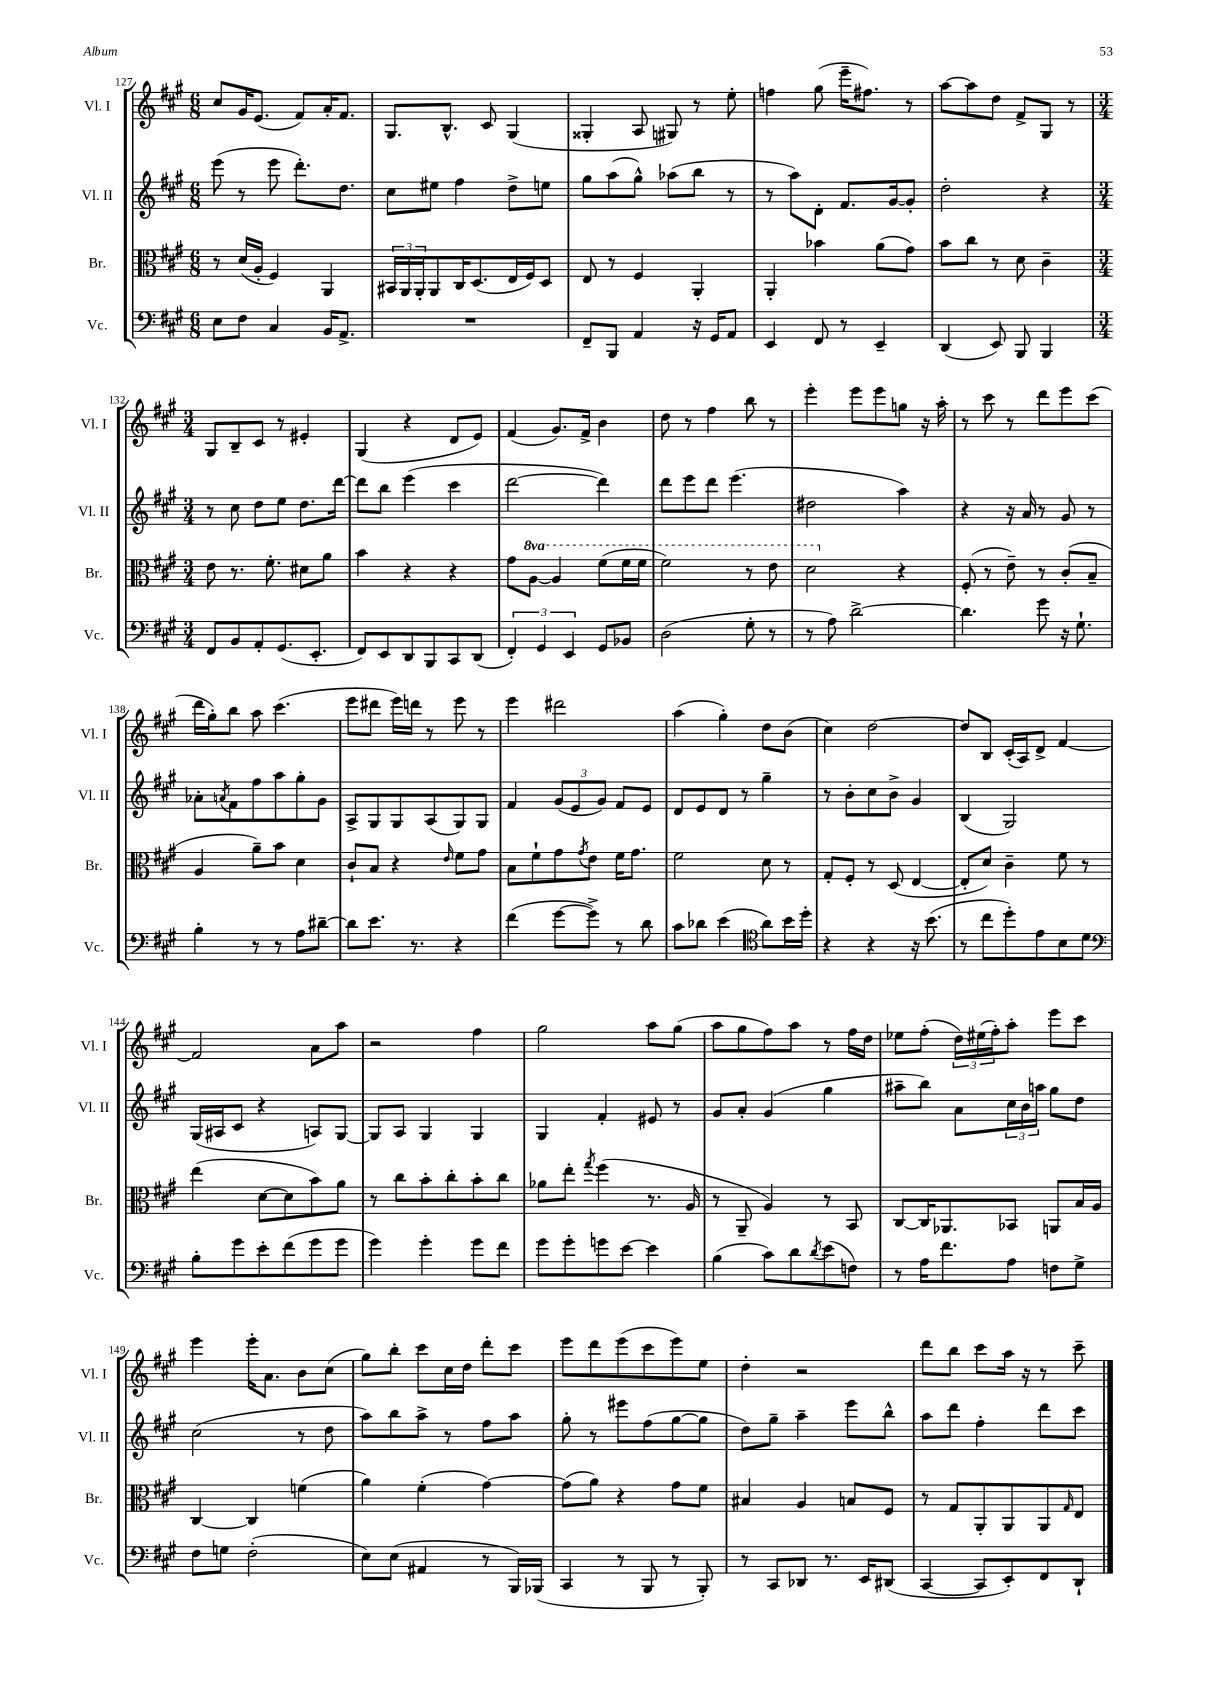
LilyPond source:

<<
\new StaffGroup <<
\new Staff = "s0" \with { instrumentName = "Vl. I" shortInstrumentName = "Vl. I" } {
    \clef treble \key a \major \numericTimeSignature \time 6/8
    cis''8 gis'16 e'8.( fis'8) a'16-. fis'8. |
    gis8. b8.-^ cis'8 gis4( |
    gisis4-. a8 gis8) r8 e''8-. |
    f''4 gis''8( e'''16-- fis''8.) r8 |
    a''8~ a''8 d''8 fis'8-> gis8 r8 |
    \numericTimeSignature \time 3/4 gis8 b8-- cis'8 r8 eis'4-. |
    gis4( r4 d'8 e'8) |
    fis'4( gis'8.) fis'16-> b'4 |
    d''8 r8 fis''4 b''8 r8 |
    e'''4-. e'''8 e'''8 g''8 r16 a''16-. |
    r8 cis'''8 r8 d'''8 e'''8 cis'''8( |
    d'''16 gis''16-.) b''8 a''8 cis'''4.( |
    e'''8 dis'''8 e'''16) d'''16 r8 e'''8 r8 |
    e'''4 dis'''2 |
    a''4( gis''4-.) d''8 b'8( |
    cis''4) d''2~ |
    d''8 b8 cis'16-.( a16) d'8-> fis'4~ |
    fis'2 a'8 a''8 |
    r2 fis''4 |
    gis''2 a''8 gis''8( |
    a''8 gis''8 fis''8) a''8 r8 fis''16 d''16 |
    ees''8 fis''8-.( \tuplet 3/2 { d''16) eis''16( fis''16-.) } a''8-. e'''8 cis'''8 |
    e'''4 e'''16-. a'8. b'8 cis''8( |
    gis''8) b''8-. cis'''8 cis''16 d''16 d'''8-. cis'''8 |
    e'''8 d'''8 e'''8( cis'''8 e'''8) e''8 |
    d''4-. r2 |
    d'''8 b''8 cis'''8 a''16 r16 r8 cis'''8-- \bar "|." |
}
\new Staff = "s1" \with { instrumentName = "Vl. II" shortInstrumentName = "Vl. II" } {
    \clef treble \key a \major \numericTimeSignature \time 6/8
    e'''8( r8 e'''8 d'''8.-.) d''8. |
    cis''8 eis''8 fis''4 d''8-> e''8 |
    gis''8 a''8( gis''8-^) aes''8( b''8 r8 |
    r8 a''8) d'8-. fis'8. gis'16~ gis'8-. |
    d''2-. r4 |
    \numericTimeSignature \time 3/4 r8 cis''8 d''8 e''8 d''8. d'''16~ |
    d'''8 b''8 e'''4( cis'''4 |
    d'''2~ d'''4) |
    d'''8 e'''8 d'''8 e'''4.( |
    dis''2 a''4) |
    r4 r16 a'16 r8 gis'8 r8 |
    aes'8-. \acciaccatura { a'8 } fis'8 fis''8 a''8 gis''8-. gis'8 |
    a8-> gis8 gis8 a8( gis8) gis8 |
    fis'4 \tuplet 3/2 { gis'8( e'8 gis'8) } fis'8 e'8 |
    d'8 e'8 d'8 r8 gis''4-- |
    r8 b'8-. cis''8 b'8-> gis'4 |
    b4( gis2) |
    gis16( ais16 cis'8 r4 a8) gis8~ |
    gis8 a8 gis4 gis4 |
    gis4 fis'4-. eis'8 r8 |
    gis'8 a'8-. gis'4( gis''4 |
    ais''8-- b''8) a'8 \tuplet 3/2 { cis''16 b'16 a''16 } gis''8 d''8 |
    cis''2( r8 d''8 |
    a''8) b''8 a''8-> r8 fis''8 a''8 |
    gis''8-. r8 eis'''8 fis''8( gis''8~ gis''8 |
    d''8) gis''8-- a''4-- e'''8 b''8-^ |
    a''8 d'''8 fis''4-. d'''8 cis'''8 \bar "|." |
}
\new Staff = "s2" \with { instrumentName = "Br." shortInstrumentName = "Br." } {
    \clef alto \key a \major \numericTimeSignature \time 6/8 \set Staff.ottavationMarkups = #ottavation-simple-ordinals
    r8 d'16( a16-. fis4) a,4 |
    \tuplet 3/2 { bis,16 a,16 a,16-. } a,8 cis16 d8.( e16 fis16) d8 |
    e8 r8 fis4 a,4-. |
    a,4-. bes'4 a'8( gis'8) |
    b'8 cis''8 r8 d'8 cis'4-- |
    \numericTimeSignature \time 3/4 e'8 r8. fis'8.-. dis'8 a'8 |
    b'4 r4 r4 |
    gis'8 \ottava #1 a'8~ a'4 fis''8( fis''16 fis''16 |
    fis''2) r8 e''8 |
    d''2 \ottava #0 r4 |
    fis8-.( r8 e'8--) r8 cis'8-.( b8-- |
    a4 a'8--) b'8 d'4 |
    cis'8-! b8 r4 \grace { e'16 } fis'8 gis'8 |
    b8 fis'8-! gis'8 \acciaccatura { gis'8 } e'8 fis'16 gis'8. |
    fis'2 d'8 r8 |
    gis8-. fis8-. r8 d8( e4~ |
    e8-. d'8) cis'4-- fis'8 r8 |
    e''4( d'8~ d'8 b'8) a'8 |
    r8 cis''8 b'8-. cis''8-. b'8-. cis''8 |
    aes'8 e''8-. \acciaccatura { gis''8 } fis''4( r8. a16 |
    r8 a,8-- a4) r8 b,8 |
    cis8~ cis16 aes,8. bes,8 a,8 b16 a16 |
    cis4~ cis4 f'4( |
    a'4) fis'4-.( gis'4~) |
    gis'8( a'8) r4 gis'8 fis'8 |
    bis4 a4 b8 fis8 |
    r8 gis8 a,8-. a,8 a,8 \grace { gis16 } e8 \bar "|." |
}
\new Staff = "s3" \with { instrumentName = "Vc." shortInstrumentName = "Vc." } {
    \clef bass \key a \major \numericTimeSignature \time 6/8
    e8 fis8 cis4 b,16 a,8.-> |
    R2. |
    fis,8-- b,,8 a,4 r16 gis,16 a,8 |
    e,4 fis,8 r8 e,4-- |
    d,4( e,8) b,,8 b,,4 |
    \numericTimeSignature \time 3/4 fis,8 b,8 a,8-. gis,8.( e,8.-. |
    fis,8) e,8 d,8 b,,8 cis,8 d,8( |
    \tuplet 3/2 { fis,4-.) gis,4 e,4 } gis,8 bes,8 |
    d2( gis8-. r8 |
    r8 a8) d'2~-> |
    d'4. gis'8 r16 gis8.-! |
    b4-. r8 r8 a8 dis'8~-- |
    dis'8 e'8. r8. r4 |
    fis'4( gis'8~ gis'8->) r8 d'8 |
    cis'8 des'8 e'4( \clef tenor a'8) b'16 d''16-. |
    r4 r4 r16 b'8.( |
    r8 cis''8 d''8-.) e'8 b8 d'8 |
    \clef bass b8-. gis'8 e'8-. fis'8( gis'8 gis'8 |
    gis'4) gis'4-. gis'8 fis'8 |
    gis'8 gis'8-. g'8 e'8~ e'4 |
    b4( cis'8) d'8 \acciaccatura { d'8 } e'8( f8) |
    r8 a16 fis'8. a8 f8 gis8-> |
    fis8 g8 fis2-.( |
    e8) e8( ais,4 r8 b,,16) bes,,16( |
    cis,4 r8 b,,8 r8 b,,8-.) |
    r8 cis,8 des,8 r8. e,16 dis,8( |
    cis,4~ cis,8 e,8-.) fis,8 d,8-! \bar "|." |
}
>>
>>
\layout { \context { \Score currentBarNumber = #127 } }
